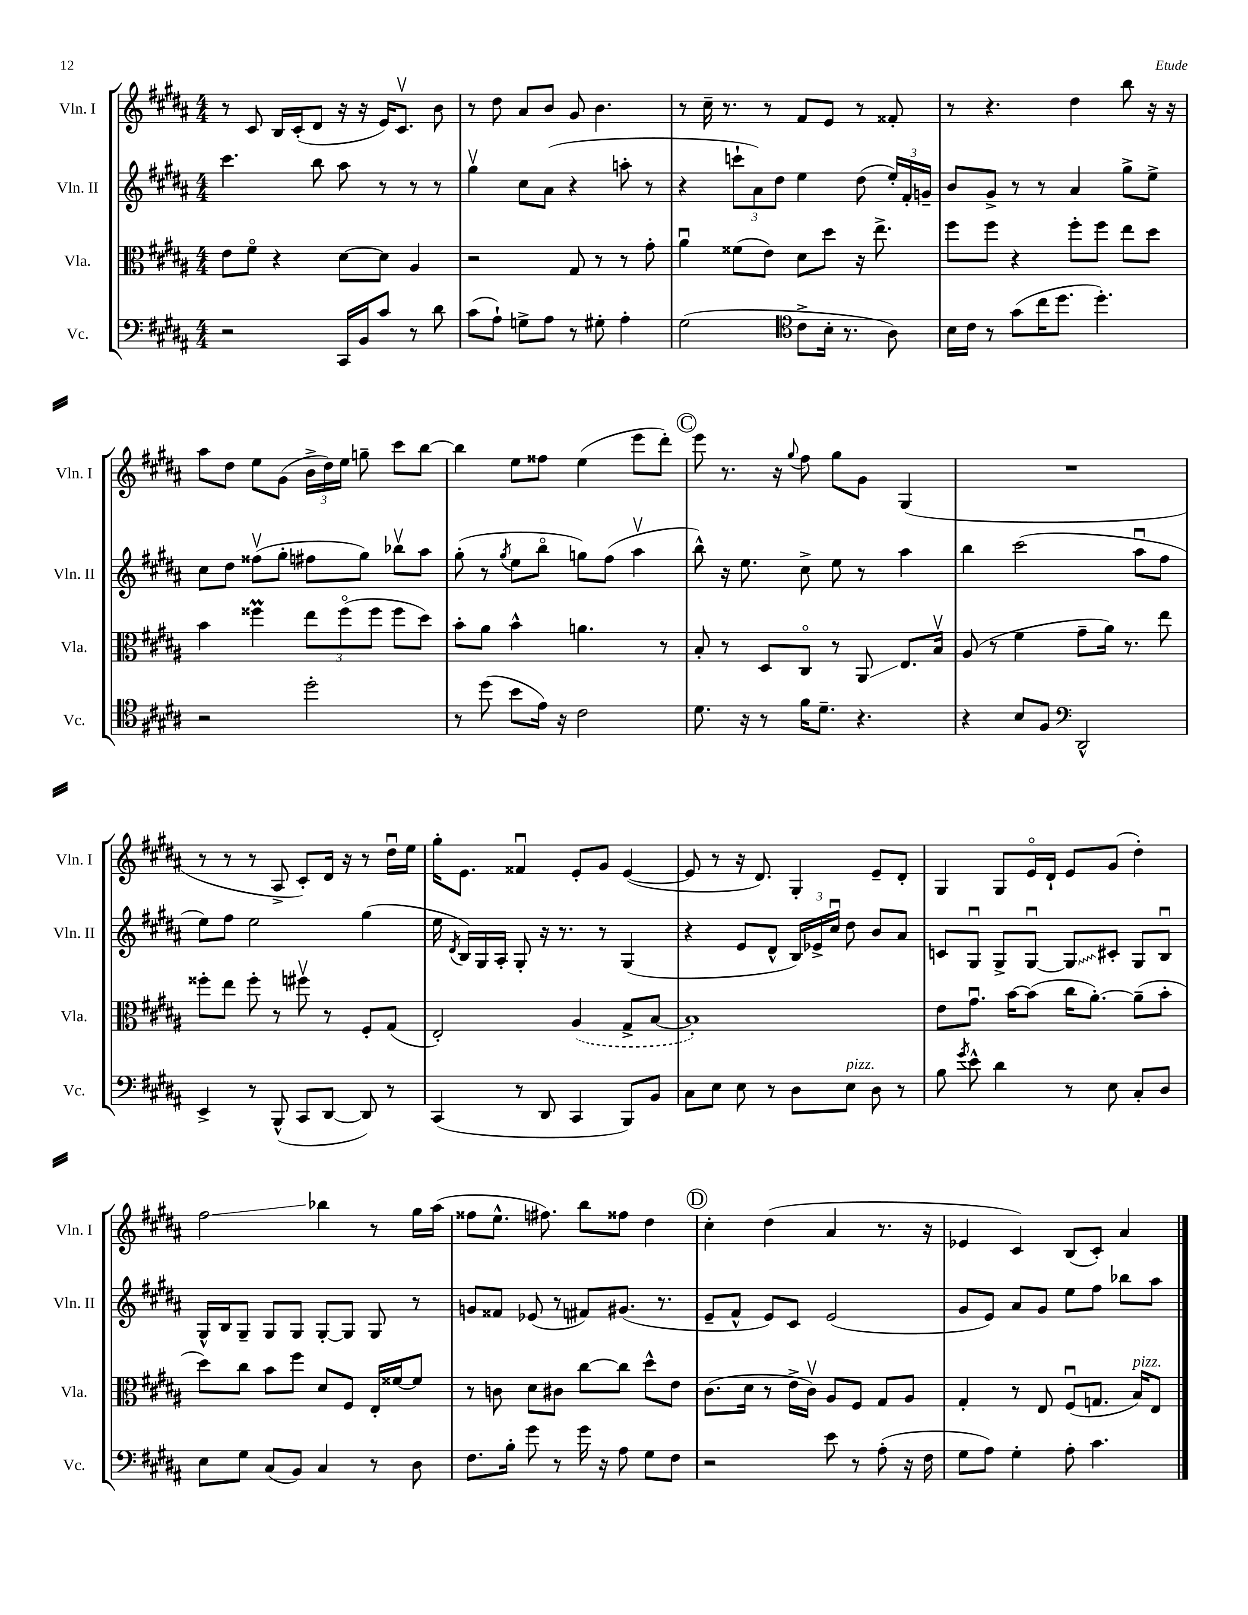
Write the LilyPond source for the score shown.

<<
\new StaffGroup <<
\new Staff = "s0" \with { instrumentName = "Vln. I" shortInstrumentName = "Vln. I" } {
    \clef treble \key b \major \numericTimeSignature \time 4/4
    \autoBeamOff r8 cis'8 b16[ cis'16-.( dis'8] r16 r16 e'16[) cis'8.]\upbow b'8 |
    r8 dis''8 ais'8[ b'8] gis'8 b'4. |
    r8 cis''16-- r8. r8 fis'8[ e'8] r8 fisis'8-. |
    r8 r4. dis''4 b''8 r16 r16 |
    ais''8[ dis''8] e''8[ gis'8]( \tuplet 3/2 { b'16[-> dis''16) e''16] } g''8-- cis'''8[ b''8]~ |
    b''4 e''8[ fisis''8] e''4( e'''8[ dis'''8]-.) |
    \mark \markup { \circle "C" } e'''8 r8. r16 \appoggiatura { gis''8 } fis''8 gis''8[ gis'8] gis4( |
    R1 |
    r8 r8 r8 ais8-> cis'8[-.) dis'16] r16 r8 dis''16[\downbow e''16] |
    gis''16[-. e'8.] fisis'4\downbow e'8[-. gis'8] e'4~( |
    e'8 r8 r16 dis'8.) gis4-. e'8[-- dis'8]-. |
    gis4 gis8[ e'16\flageolet dis'16]-! e'8[ gis'8]( dis''4-.) |
    fis''2\glissando bes''4 r8 gis''16[ ais''16]( |
    fisis''8[ e''8.]-^ fis''8.) b''8[ fisis''8] dis''4 |
    \mark \markup { \circle "D" } cis''4-. dis''4( ais'4 r8. r16 |
    ees'4 cis'4) b8[( cis'8]-.) ais'4 \bar "|." |
}
\new Staff = "s1" \with { instrumentName = "Vln. II" shortInstrumentName = "Vln. II" } {
    \clef treble \key b \major \numericTimeSignature \time 4/4
    \autoBeamOff cis'''4. b''8 ais''8 r8 r8 r8 |
    gis''4\upbow cis''8[ ais'8]( r4 a''8-. r8 |
    r4 \tuplet 3/2 { c'''8[-! ais'8) dis''8] } e''4 dis''8( \tuplet 3/2 { e''16[-.) fis'16-. g'16]-- } |
    b'8[ gis'8]-> r8 r8 ais'4 gis''8[-> e''8]-> |
    cis''8[ dis''8] fisis''8[\upbow( gis''8]-. fis''8[ gis''8]) bes''8[\upbow ais''8] |
    gis''8-.( r8 \acciaccatura { gis''8 } e''8[ b''8]\flageolet g''8[) fis''8]( ais''4\upbow |
    \mark \markup { \circle "C" } b''8-^) r16 e''8. cis''8-> e''8 r8 ais''4 |
    b''4 cis'''2( ais''8[\downbow fis''8] |
    e''8[) fis''8] e''2 gis''4( |
    e''16 \acciaccatura { dis'8 } b16[) gis16 ais16]-. gis8-. r16 r8. r8 gis4( |
    r4 e'8[ dis'8]-^ \tuplet 3/2 { b16[) ees'16-> cis''16]\downbow } dis''8 b'8[ ais'8] |
    c'8[ gis8]\downbow gis8[-> gis8]~\downbow \once \override Glissando.style = #'zigzag gis8[\glissando cis'8]-. gis8[ b8]\downbow |
    gis16[-^ b16 gis8]-- gis8[ gis8] gis8[~-. gis8] gis8 r8 |
    g'8[ fisis'8] ees'8( r8 fis'8[) gis'8.]( r8. |
    \mark \markup { \circle "D" } e'8[-- fis'8]-^ e'8[) cis'8] e'2( |
    gis'8[ e'8]) ais'8[ gis'8] e''8[ fis''8] bes''8[ ais''8] \bar "|." |
}
\new Staff = "s2" \with { instrumentName = "Vla." shortInstrumentName = "Vla." } {
    \clef alto \key b \major \numericTimeSignature \time 4/4
    \autoBeamOff e'8[ fis'8]\flageolet r4 dis'8[~ dis'8] ais4 |
    r2 gis8 r8 r8 gis'8-. |
    ais'4\downbow fisis'8[( e'8]) dis'8[ dis''8] r16 e''8.-> |
    fis''8[ fis''8] r4 fis''8[-. fis''8] e''8[ dis''8] |
    b'4 fisis''4\prall \tuplet 3/2 { e''8[ fisis''8\flageolet( fisis''8] } fisis''8[ dis''8]) |
    b'8[-. ais'8] b'4-^ a'4. r8 |
    \mark \markup { \circle "C" } b8-. r8 dis8[ cis8]\flageolet r8 ais,8\glissando e8.[ b16]\upbow |
    ais8( r8 fis'4 gis'8[-- ais'16]) r8. e''8 |
    fisis''8[-. e''8] fisis''8-. r8 fis''8\upbow r8 fis8[-. gis8]( |
    e2-.) \once \slurDashed ais4( gis8[-> b8]~ |
    b1-.) |
    e'8[ gis'8.]\downbow b'16[~ b'8]( cis''16[ ais'8.]~-.) ais'8[--( b'8]-. |
    dis''8[) cis''8] b'8[ fis''8] dis'8[ fis8] e16[-. fisis'16~ fisis'8] |
    r8 c'8 dis'8[ cis'8] cis''8[~ cis''8] dis''8[-^ e'8] |
    \mark \markup { \circle "D" } cis'8.[( dis'16] r8 e'16[-> cis'16]\upbow) ais8[ fis8] gis8[ ais8] |
    gis4-. r8 e8 fis8[\downbow( g8.] b16[^\markup { \italic "pizz." }) e8] \bar "|." |
}
\new Staff = "s3" \with { instrumentName = "Vc." shortInstrumentName = "Vc." } {
    \clef bass \key b \major \numericTimeSignature \time 4/4
    \autoBeamOff r2 cis,16[ b,16 cis'8] r8 dis'8 |
    cis'8[( ais8]-!) g8[-> ais8] r8 gis8-. ais4-. |
    gis2( \clef tenor cis'8[-> b16]-. r8. ais8) |
    b16[ cis'16] r8 gis'8[( cis''16 dis''8.] dis''4.-.) |
    r2 dis''2-. |
    r8 dis''8( b'8[ e'16]) r16 cis'2 |
    \mark \markup { \circle "C" } dis'8. r16 r8 fis'16[ dis'8.]-- r4. |
    r4 b8[ fis8] \clef bass dis,2-^ |
    e,4-> r8 b,,8-^( cis,8[ dis,8]~ dis,8) r8 |
    cis,4( r8 dis,8 cis,4 b,,8[) b,8] |
    cis8[ e8] e8 r8 dis8[ e8]^\markup { \italic "pizz." } dis8 r8 |
    b8 \acciaccatura { gis'8 } e'8-^ dis'4 r8 e8 cis8[-. dis8] |
    e8[ gis8] cis8[( b,8]) cis4 r8 dis8 |
    fis8.[ b16]-. gis'8 r8 gis'16 r16 ais8 gis8[ fis8] |
    \mark \markup { \circle "D" } r2 e'8 r8 ais8-.( r16 fis16 |
    gis8[ ais8]) gis4-. ais8-. cis'4. \bar "|." |
}
>>
>>
\layout { \context { \Score \remove "Bar_number_engraver" } }
